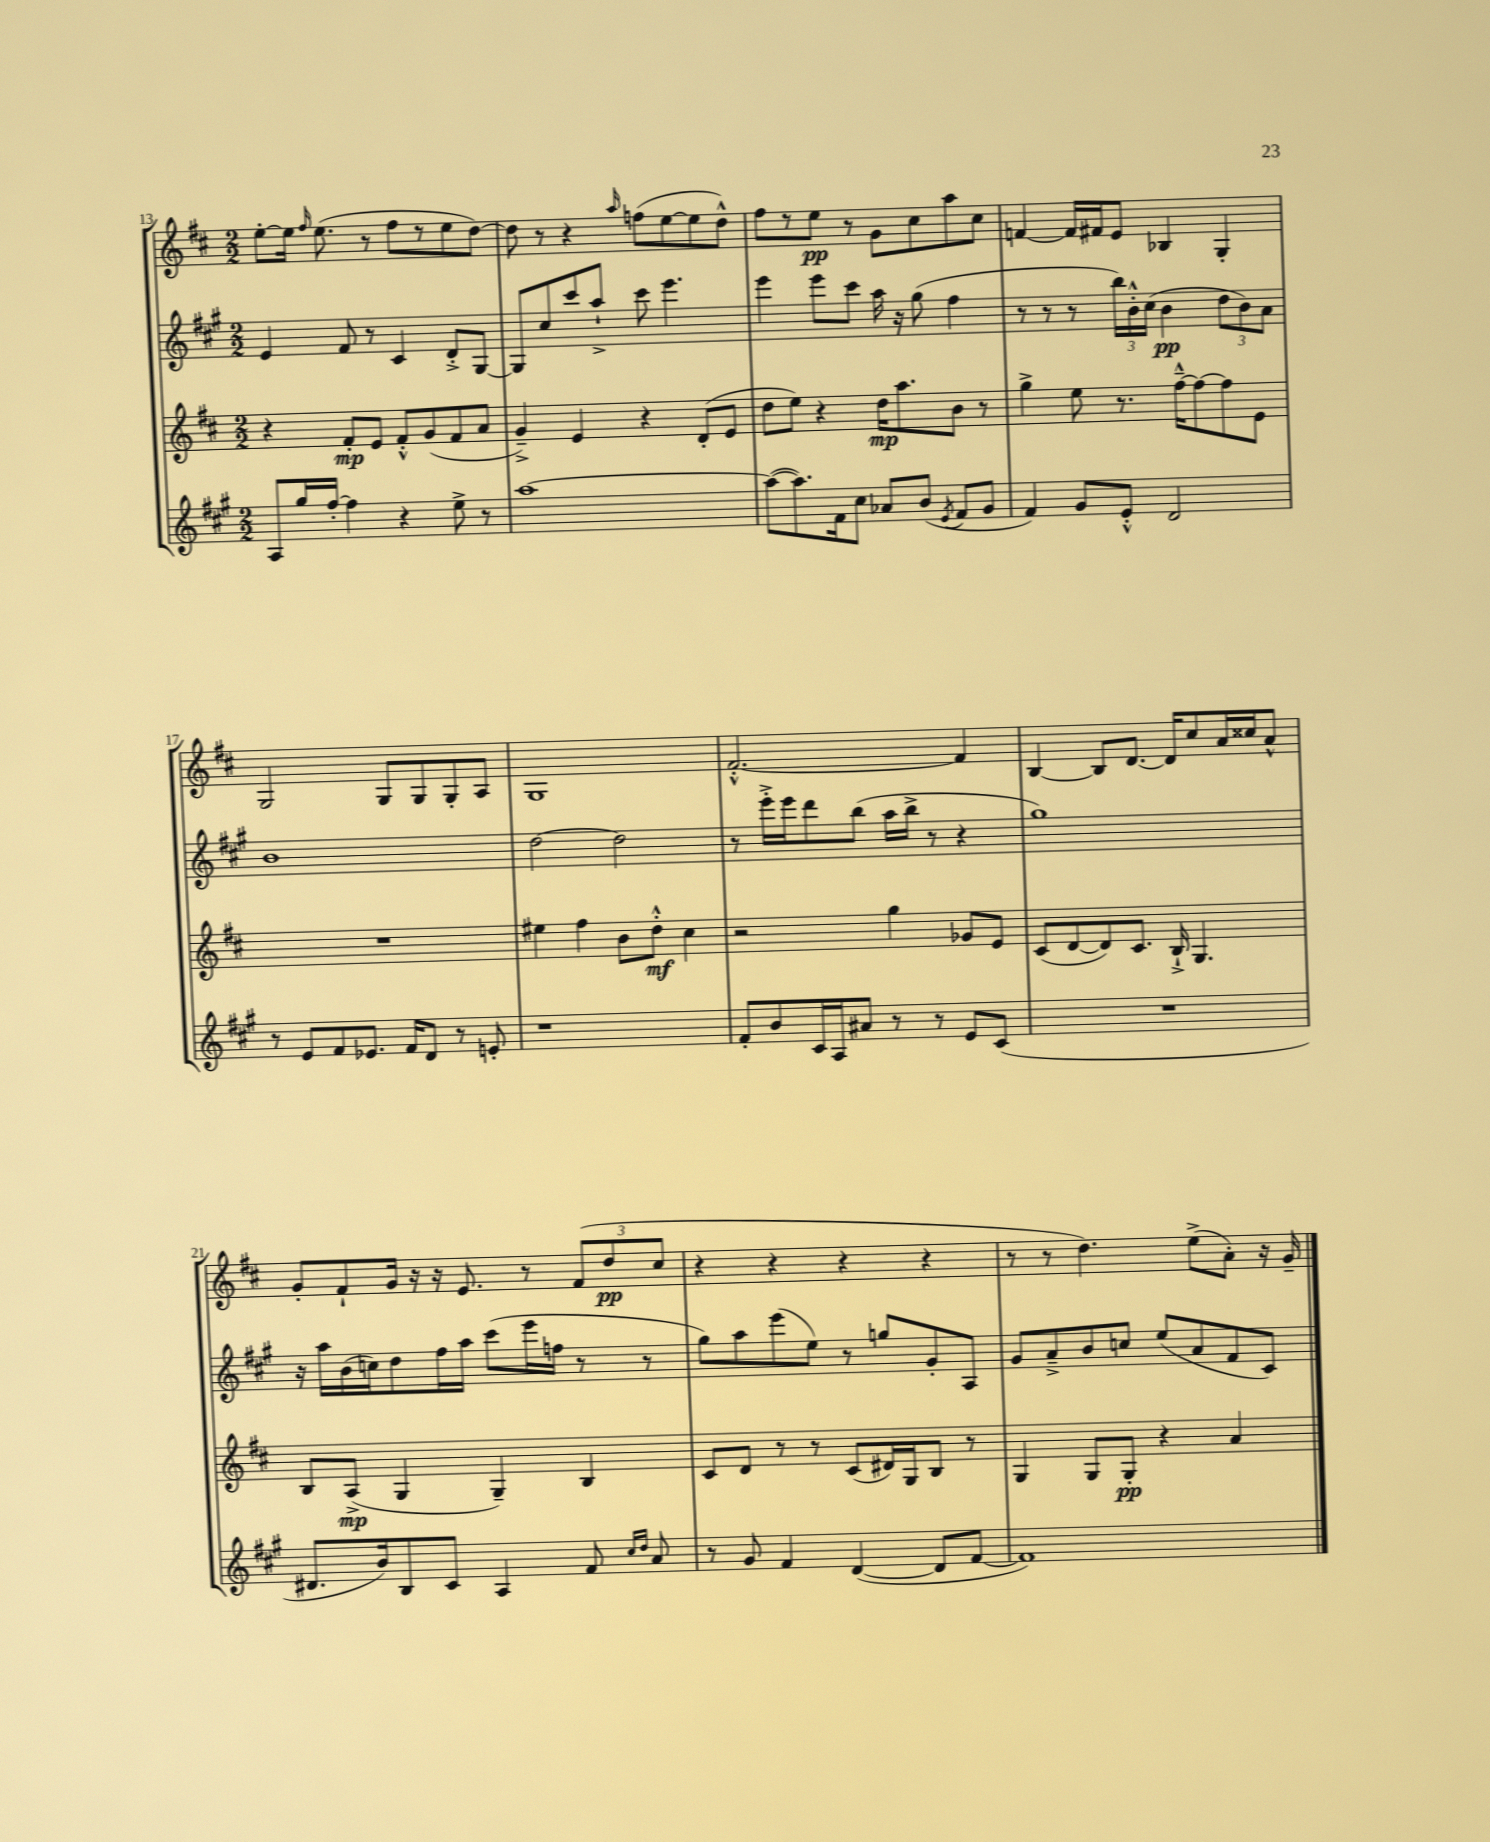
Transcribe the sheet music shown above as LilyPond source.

<<
\new StaffGroup <<
\new Staff = "s0" {
    \clef treble \key d \major \numericTimeSignature \time 2/2
    \autoBeamOff e''8[~-. e''16] \grace { fis''16 } e''8.( r8 fis''8[ r8 e''8 d''8]~) |
    d''8 r8 r4 \grace { a''16 } f''8[( e''8~ e''8 d''8]-^) |
    fis''8[ r8 e''8]\pp r8 g'8[ cis''8 a''8 cis''8] |
    f'4~ f'16[ fis'16 e'8] bes4 g4-. |
    g2 g8[ g8 g8-. a8] |
    g1 |
    fis'2.~-.-^ fis'4 |
    b4~ b8[ d'8.]~ d'16[ cis''8 a'16 cisis''16 a'8]-^ |
    g'8[-. fis'8-! g'16] r16 r16 e'8. r8 \tuplet 3/2 { fis'8[( d''8\pp cis''8] } |
    r4 r4 r4 r4 |
    r8 r8 d''4.) e''8[->( a'8]-.) r16 g'16-- \bar "|." |
}
\new Staff = "s1" {
    \clef treble \key a \major \numericTimeSignature \time 2/2
    \autoBeamOff e'4 fis'8 r8 cis'4 d'8[-.-> gis8]~ |
    gis8[ cis''8 cis'''8 a''8]-!-> cis'''8 e'''4. |
    e'''4 e'''8[ cis'''8] a''16 r16 gis''8( fis''4 |
    r8 r8 r8 \tuplet 3/2 { b''16[) b'16-.-^ cis''16]( } b'4\pp \tuplet 3/2 { d''8[ b'8) a'8] } |
    b'1 |
    d''2~ d''2 |
    r8 e'''16[-.-> e'''16 d'''8 b''8]( a''16[ b''16]-> r8 r4 |
    gis''1) |
    r16 a''16[ b'16( c''16) d''8 fis''16 a''16] cis'''8[( e'''16 f''16] r8 r8 |
    gis''8[) a''8 e'''8( e''8]) r8 g''8[ gis'8-. a8] |
    gis'8[ a'8---> b'8 c''8] e''8[( a'8 fis'8 cis'8]) \bar "|." |
}
\new Staff = "s2" {
    \clef treble \key d \major \numericTimeSignature \time 2/2
    \autoBeamOff r4 fis'8[-.\mp e'8] fis'8[-.-^ g'8( fis'8 a'8] |
    g'4--->) e'4 r4 d'8[-.( e'8] |
    d''8[ e''8]) r4 d''16[\mp a''8. b'8] r8 |
    g''4-> e''8 r8. fis''16[~---^ fis''8~ fis''8 e'8] |
    R1 |
    eis''4 fis''4 b'8[ d''8]-.-^\mf cis''4 |
    r2 g''4 ges'8[ e'8] |
    cis'8[( d'8~ d'8) cis'8.] b16-!-> g4. |
    b8[ a8]->\mp( g4 g4--) b4 |
    cis'8[ d'8] r8 r8 cis'8[( dis'16) g16 b8] r8 |
    g4 g8[ g8]-.\pp r4 a'4 \bar "|." |
}
\new Staff = "s3" {
    \clef treble \key a \major \numericTimeSignature \time 2/2
    \autoBeamOff a8[ gis''16 fis''16]~-. fis''4 r4 e''8-> r8 |
    a''1~ |
    a''8[~( a''8.) fis'16 cis''8] aes'8[ b'8]( \acciaccatura { e'8 } fis'8[ gis'8] |
    fis'4) gis'8[ e'8]-.-^ d'2 |
    r8 e'8[ fis'8 ees'8.] fis'16[ d'8] r8 e'8-. |
    r1 |
    fis'8[-. b'8 cis'16 a16 ais'8] r8 r8 e'8[ cis'8]( |
    R1 |
    dis'8.[ b'16) b8 cis'8] a4 fis'8 \grace { cis''16[ d''16] } a'8 |
    r8 gis'8 fis'4 d'4~( d'8[ fis'8]~ |
    fis'1) \bar "|." |
}
>>
>>
\layout { \context { \Score currentBarNumber = #13 } }
